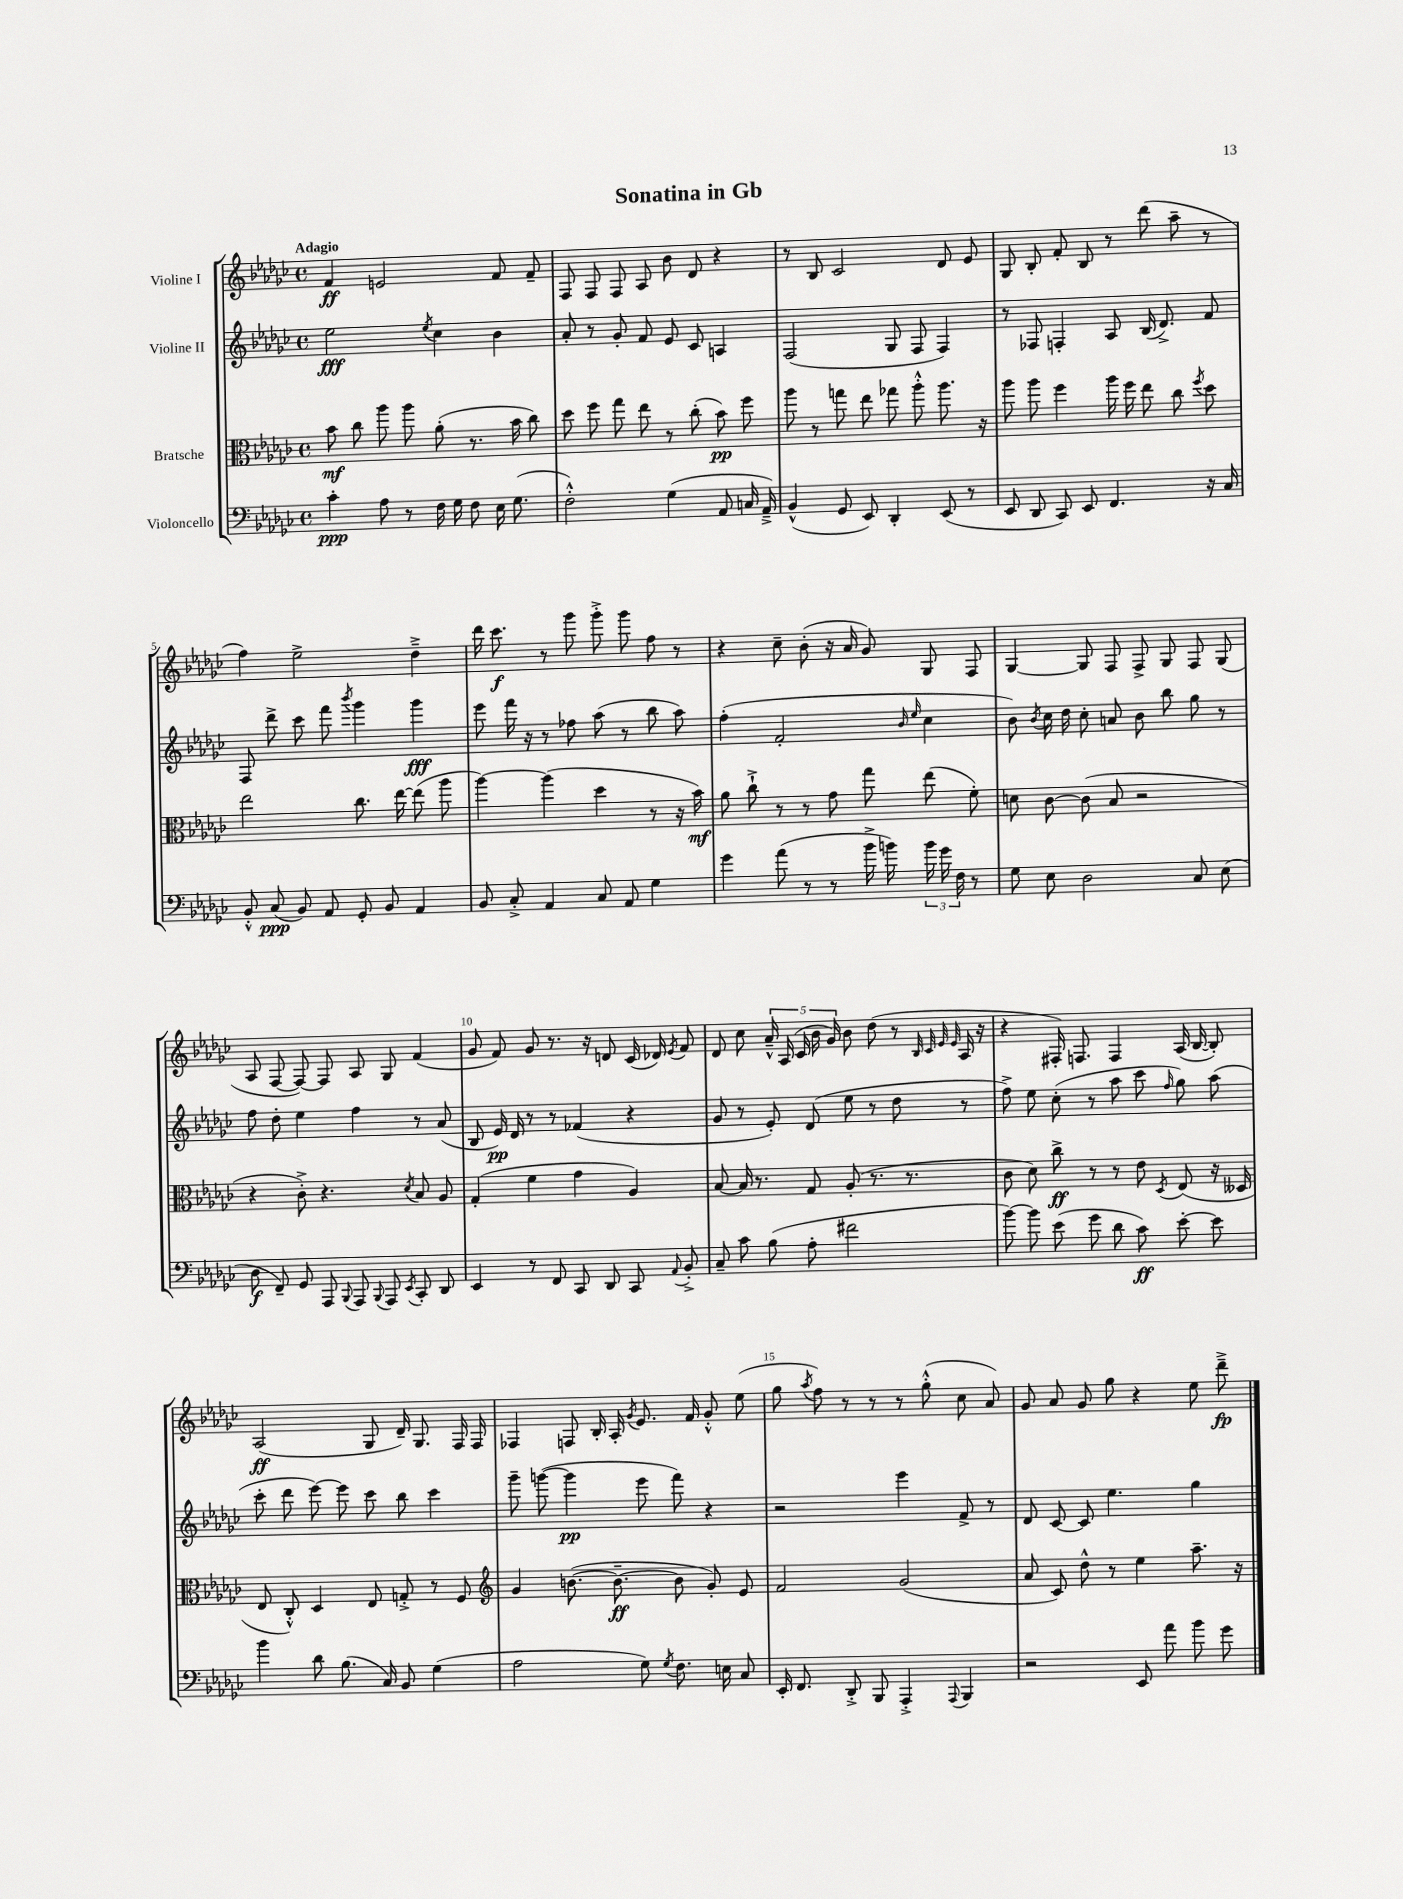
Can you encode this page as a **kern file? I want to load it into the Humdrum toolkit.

**kern	**kern	**kern	**kern
*staff4	*staff3	*staff2	*staff1
*clefF4	*clefC3	*clefG2	*clefG2
*k[b-e-a-d-g-c-]	*k[b-e-a-d-g-c-]	*k[b-e-a-d-g-c-]	*k[b-e-a-d-g-c-]
*M4/4	*M4/4	*M4/4	*M4/4
*met(c)	*met(c)	*met(c)	*met(c)
4c-'	8b-	2ee-	4f
.	8cc-	.	.
8A-	8aa-	.	2e
8r	8aa-	.	.
.	.	8qee-	.
16F	(8a-'	4cc-	.
16G-	.	.	.
8F	8.r	.	.
16E-	.	4b-	8f
(8.G-	16b-	.	.
.	8cc-)	.	8f~
=	=	=	=
2F'^^)	8dd-	8a-'	8F
.	8ff	8r	8F
.	8gg-	8g-'	8F
.	8ee-	8f	8A-
(4G-	8r	8e-	8b-
.	(8cc-'	8c-	8d-
8AA-	8b-)	4A	4r
16C	8ff	.	.
16AA-~^)	.	.	.
=	=	=	=
(4BB-^^	8aa-	(2F	8r
.	8r	.	8B-
8GG-	8gg	.	2c-
8EE-)	8ee-	.	.
4DD-'	8gg-	8G-	.
.	8aa-'^^	8F	.
(8EE-	8.aa-	4F)	8d-
8r	.	.	8e-
.	16r	.	.
=	=	=	=
8EE-	8aa-	8r	8G-
8DD-	8aa-	8F-	8B-'
8CC-)	4ff	4F'	8f'
8EE-	.	.	8B-
4.FF	16aa-	8A-	8r
.	16ff	.	.
.	8ee-	(16B-	(8ddd-
.	.	8.d-^)	.
.	8cc-	.	8aa-~
.	8qff	.	.
16r	8dd-	8f	8r
16C-	.	.	.
=	=	=	=
8BB-'^^	2ee-	8F	4ff)
(8C-	.	8ddd-^	.
8BB-)	.	8ccc-	2ee-^
8AA-	.	8fff	.
.	.	8qbbb-	.
8GG-'	8.cc-	4ggg-	.
8BB-	.	.	.
.	[16ee-	.	.
4AA-	(8ee-]	4ggg-	4dd-~^
.	8aa-	.	.
=	=	=	=
8BB-	[4aa-)	8eee-	16ddd-
.	.	.	8.ccc-
8C-'^	.	16fff	.
.	.	16r	.
4AA-	(4aa-]	8r	8r
.	.	8ff-	8ggg-
8C-	4dd-	(8aa-	8ggg-'^
8AA-	.	8r	8ggg-
4G-	8r	8bb-	8ff
.	16r	8aa-)	8r
.	16b-)	.	.
=	=	=	=
4g-	8a-	(4ff'	4r
.	8cc-`^	.	.
(8a-	8r	2f'	8cc-~
8r	8r	.	(8b-'
8r	8g-	.	16r
.	.	.	16a-
16b-^	8gg-	.	8g-)
16b)	.	.	.
.	.	16qqb-	.
.	.	16qqee-	.
24b	(8ee-	4cc-	8G-
24g-	.	.	.
24F	.	.	.
8r	8f')	.	8F
=	=	=	=
8G-	8d	8b-)	[4G-
.	.	8qb-	.
8E-	[8c-	16cc-	.
.	.	16dd-	.
2D-	(8c-]	8cc-'	8G-]
.	8B-	8a	8F
.	2r	8b-	8F^
.	.	8bb-	8G-
8C-	.	8gg-	8F
(8E-	.	8r	(8G-
=	=	=	=
8D-	4r	8ff	8A-
8FF~)	.	8dd-'	[8F
8GG-	8c-'^)	4ee-	8F_)
8AAA-	4.r	.	8F]
8qqBBB-	.	.	.
8AAA-	.	4ff	8A-
8qqBBB-	.	.	.
8AAA-	.	.	8G-
8qEE-	8qd-	.	.
8CC-'	8B-	8r	(4f
8DD-	8A-	(8a-	.
=	=	=	=
4EE-	(4G-'	8B-	8g-
.	.	16e-)	8f)
.	.	16d-	.
8r	4f	8r	8g-
8FF	.	8r	8.r
8CC-	4g-	(4f-	.
.	.	.	16r
8DD-	.	.	8d
8CC-	4A-)	4r	(16c-
.	.	.	16d-)
8qqAA-	.	.	8qe-
8BB-'^	.	.	8f
=	=	=	=
8C-~	[8B-	8g-	8d-
8c-	16B-]	8r	8cc-
.	8.r	.	.
(8B-	.	8e-')	20a-~^^
.	.	.	(20A-
.	.	.	20c-
8A-'	8G-	(8d-	.
.	.	.	20b-
.	.	.	20g-)
2f#	(8A-'	8ee-	8b-
.	8.r	8r	(8dd-
.	.	8dd-	8r
.	8.r	.	.
.	.	.	32qqB-
.	.	.	32qqc-
.	.	.	32qqe-
.	.	.	32qqe-
.	.	8r	16A-
.	.	.	16r
=	=	=	=
[8b-)	8c-	8ff^)	4r
8b-]	8d-)	8ee-	.
(8e-	8cc-^	(8cc-'	16F#')
.	.	.	8.F
8g-	8r	8r	.
8d-	8r	8aa-	4F
8c-)	8e-	8ccc-	.
.	8qD-	16qqff	.
[8e-'	(8E-	8gg-)	(16A-
.	.	.	[16B-
8e-]	16r	(8aa-	8B-'])
.	16D--	.	.
=	=	=	=
4b-	8E-	8ccc-'	(2A-
.	8C-'^^)	8ddd-	.
8d-	4D-	[8eee-)	.
(8.B-	.	8eee-]	.
.	8E-	8ccc-	8G-
16C-)	.	.	.
8BB-	8G'^	8bb-	16d-~)
.	.	.	8.G-
(4G-	8r	4ccc-	.
.	8F	.	16F
.	.	.	16F
=	=	=	=
*	*clefG2	*	*
2A-	4g-	8ggg-~	4F-
.	.	([8ggg	.
.	([8.b	4ggg]	8F
.	.	.	16B-'
.	8.b~_	.	16A-'
.	.	.	8qg-
8G-)	.	8eee-	8.e-
8qG-	.	.	.
8.F	8b]	8fff)	.
.	.	.	16f
.	8g-')	4r	8g-'^^
16E	.	.	.
8C-	8e-	.	(8ee-
=	=	=	=
16EE-'	2f	2r	8gg-
8.FF	.	.	.
.	.	.	8qaa-
.	.	.	8ff)
8DD-'^	.	.	8r
8BBB-	.	.	8r
4AAA-'^	(2g-	4eee-	8r
.	.	.	(8gg-'^^
8qqAAA-	.	.	.
4BBB-	.	8f^	8cc-
.	.	8r	8a-)
=	=	=	=
2r	8a-	8d-	8g-
.	8c-)	[8c-	8a-
.	8dd-^^	8c-]	8g-
.	8r	4.ee-	8gg-
8EE-	4ee-	.	4r
8a-	.	.	.
8b-	8.aa-~	4gg-	8ee-
8g-	.	.	8ddd-~^
.	16r	.	.
==	==	==	==
*-	*-	*-	*-
